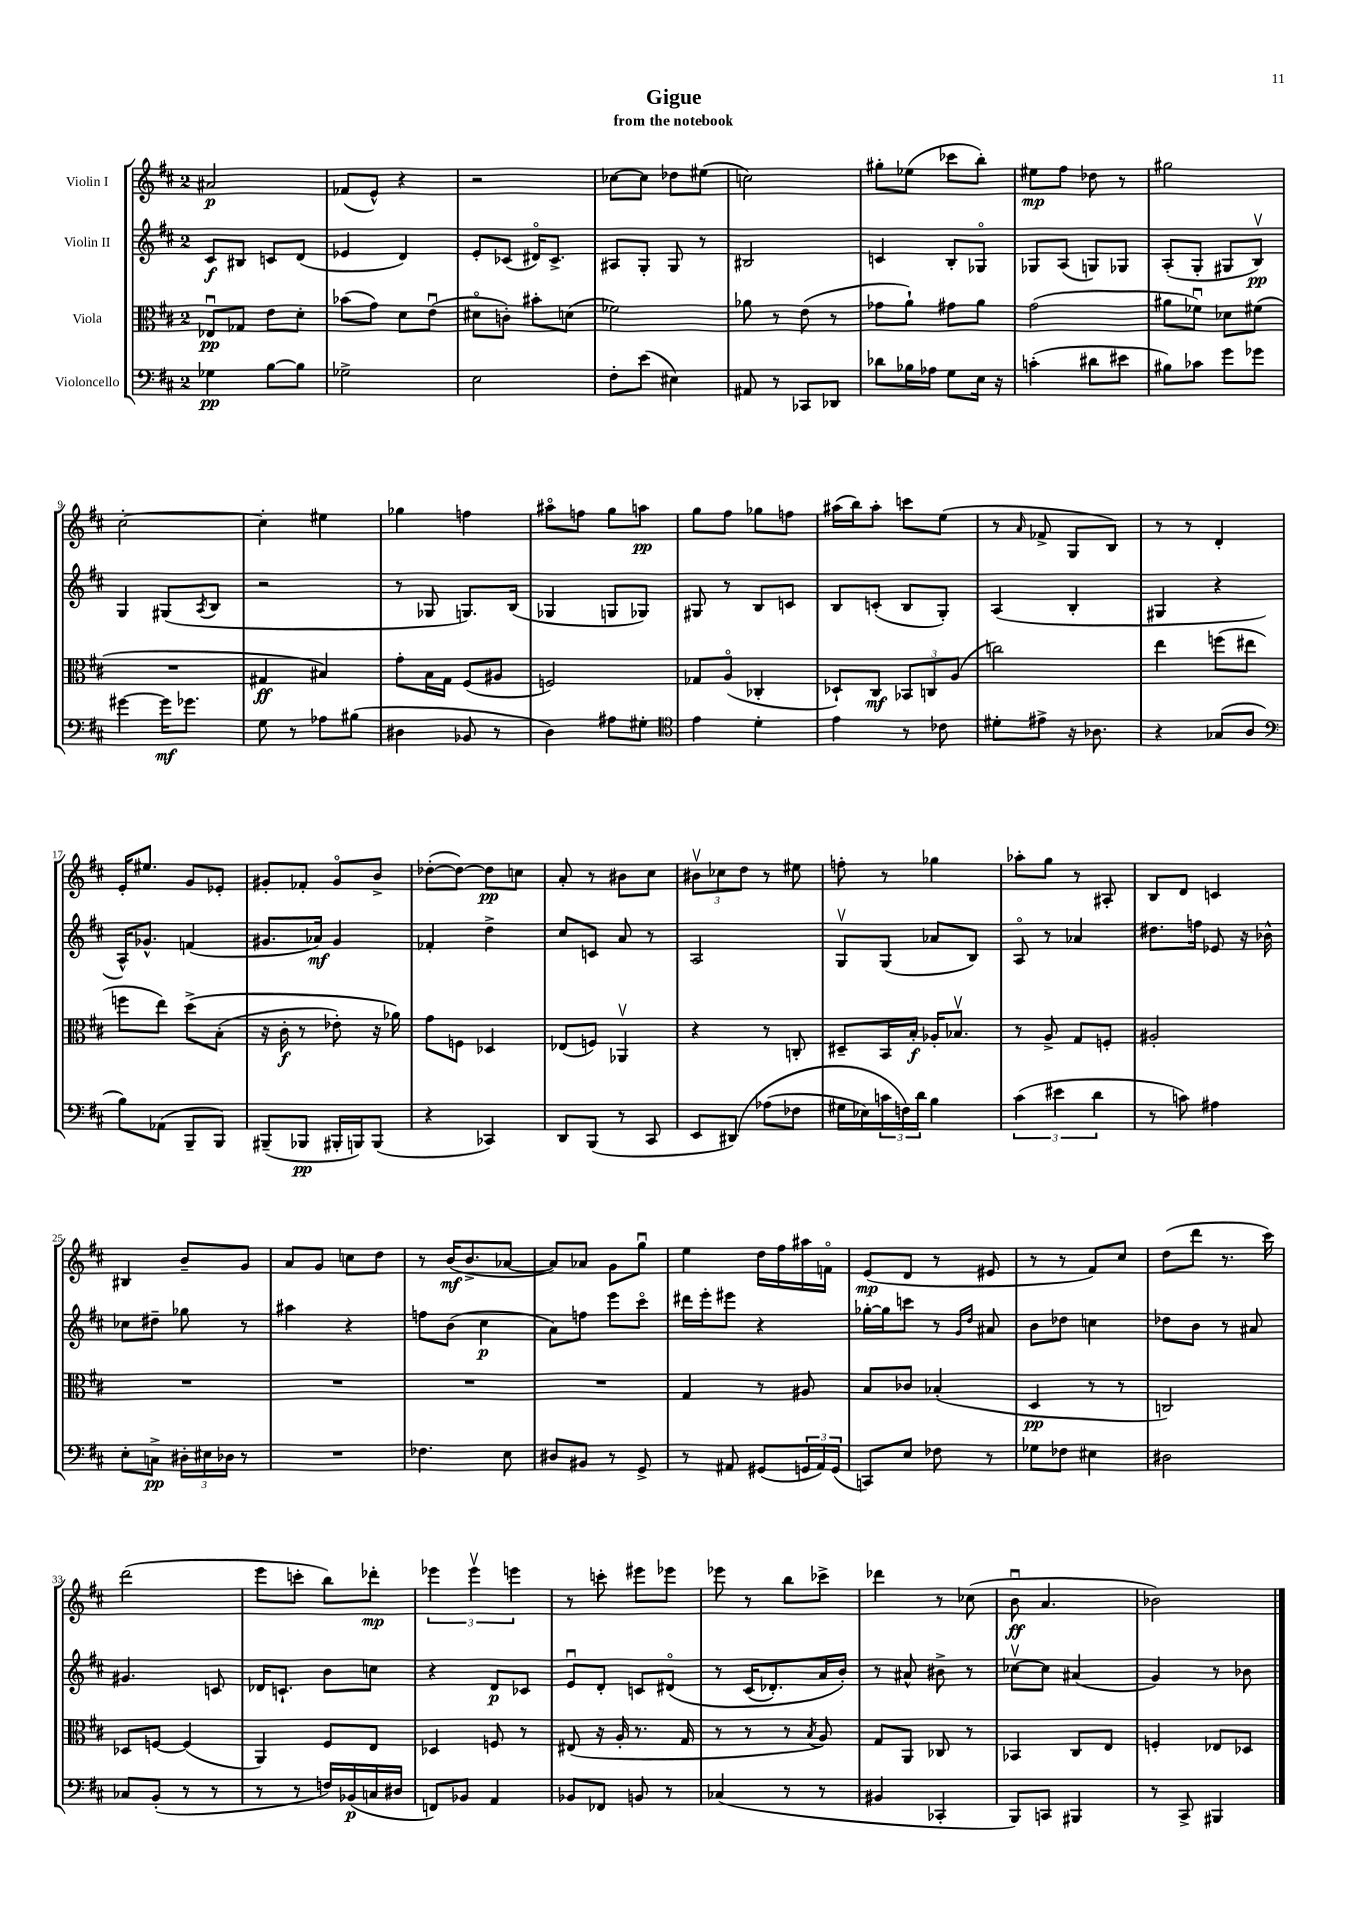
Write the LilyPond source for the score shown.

\header { title = "Gigue" subtitle = "from the notebook" }
<<
\new StaffGroup <<
\new Staff = "s0" \with { instrumentName = "Violin I" } {
    \clef treble \key d \major \once \override Staff.TimeSignature.style = #'single-digit \time 2/4
    ais'2\p |
    fes'8( e'8-^) r4 |
    r2 |
    ces''8~ ces''8 des''8 eis''8( |
    c''2) |
    gis''8-. ees''8( ces'''8 b''8-.) |
    eis''8\mp fis''8 des''8 r8 |
    gis''2 |
    cis''2~-. |
    cis''4-. eis''4 |
    ges''4 f''4 |
    ais''8\flageolet f''8 g''8 a''8\pp |
    g''8 fis''8 ges''8 f''8 |
    ais''16( b''16) ais''8-. c'''8 e''8( |
    r8 \grace { a'16 } fes'8-> g8 b8) |
    r8 r8 d'4-. |
    e'16-. eis''8. g'8 ees'8-. |
    gis'8-. fes'8-. gis'8\flageolet b'8-> |
    des''8~-.( des''8~) des''8\pp c''8 |
    a'8-. r8 bis'8 cis''8 |
    \tuplet 3/2 { bis'8\upbow ces''8 d''8 } r8 eis''8 |
    f''8-. r8 ges''4 |
    aes''8-. g''8 r8 ais8-. |
    b8 d'8 c'4 |
    bis4 b'8-- g'8 |
    a'8 g'8 c''8 d''8 |
    r8 b'16\mf( b'8.-> aes'8~ |
    aes'8) aes'8 g'8 g''8\downbow |
    e''4 d''16 fis''16 ais''16 f'16\flageolet |
    e'8\mp( d'8 r8 eis'8 |
    r8 r8 fis'8) cis''8 |
    d''8( d'''8 r8. cis'''16) |
    d'''2( |
    e'''8 c'''8-. b''8) des'''8-.\mp |
    \tuplet 3/2 { ees'''4 ees'''4\upbow e'''4 } |
    r8 c'''8-. eis'''8 ees'''8 |
    ees'''8 r8 b''8 ces'''8-> |
    des'''4 r8 ces''8( |
    b'8\downbow\ff a'4. |
    bes'2) \bar "|." |
}
\new Staff = "s1" \with { instrumentName = "Violin II" } {
    \clef treble \key d \major \once \override Staff.TimeSignature.style = #'single-digit \time 2/4
    cis'8\f bis8 c'8 d'8( |
    ees'4 d'4) |
    e'8-. ces'8( dis'16\flageolet) ces'8.-> |
    ais8 g8-. g8 r8 |
    bis2 |
    c'4 b8-. ges8\flageolet |
    ges8 a8( g8) ges8 |
    a8-.( g8-. gis8 b8\upbow\pp) |
    g4 gis8( \acciaccatura { a8 } b8 |
    r2 |
    r8 ges8 g8.) b16( |
    ges4 g8 ges8) |
    gis8 r8 b8 c'8 |
    b8 c'8-.( b8 g8-.) |
    a4( b4-. |
    gis4 r4 |
    a16-^) ges'8.-^ f'4( |
    gis'8. aes'16\mf) gis'4 |
    fes'4-. d''4-> |
    cis''8 c'8 a'8 r8 |
    a2 |
    g8\upbow g8( aes'8 b8) |
    a8\flageolet r8 aes'4 |
    dis''8. f''16 ees'8 r16 bes'16-^ |
    ces''8 dis''8-- ges''8 r8 |
    ais''4 r4 |
    f''8 b'8( cis''4\p |
    a'8) f''8 e'''8 cis'''8\flageolet |
    dis'''16 e'''16-. eis'''8 r4 |
    ges''16~-. ges''16 c'''8 r8 \grace { g'16 d''16 } ais'8 |
    b'8 des''8 c''4 |
    des''8 b'8 r8 ais'8 |
    gis'4. c'8 |
    des'16 c'8.-! b'8 c''8 |
    r4 d'8\p ces'8 |
    e'8\downbow d'8-. c'8 dis'8\flageolet\( |
    r8 cis'16( des'8.-.) a'16 b'16-.\) |
    r8 ais'8-^ bis'8-> r8 |
    ces''8~\upbow ces''8 ais'4( |
    g'4) r8 bes'8 \bar "|." |
}
\new Staff = "s2" \with { instrumentName = "Viola" } {
    \clef alto \key d \major \once \override Staff.TimeSignature.style = #'single-digit \time 2/4
    ees8\downbow\pp ges8 e'8 d'8-. |
    bes'8( g'8) d'8 e'8\downbow( |
    dis'8\flageolet c'8-.) bis'8-. d'8( |
    fes'2) |
    aes'8 r8 e'8( r8 |
    ges'8 a'8-!) gis'8 a'8 |
    g'2( |
    ais'8 fes'8\downbow) des'8 fis'8( |
    R2 |
    gis4\ff bis4) |
    g'8-. b16 g16 fis8( ais8 |
    f2) |
    ges8 a8\flageolet( ces4-. |
    des8-!) cis8\mf \tuplet 3/2 { bes,8 c8 a8( } |
    c''2) |
    e''4 f''8( eis''8 |
    f''8 e''8) d''8->\( b8-.( |
    r16 cis'16-.\f r8 ees'8-.) r16 aes'16\) |
    g'8 f8 des4 |
    ees8( f8) aes,4\upbow |
    r4 r8 c8-. |
    dis8-- b,16 b16-.\f aes16-. bes8.\upbow |
    r8 a8-> g8 f8-. |
    ais2-. |
    R2 |
    R2 |
    R2 |
    R2 |
    g4 r8 ais8 |
    b8 ces'8 bes4-.( |
    d4\pp r8 r8 |
    c2) |
    des8 f8~ f4( |
    a,4) fis8 e8 |
    des4 f8 r8 |
    eis8( r16 a16-. r8. g16 |
    r8 r8 r8 \acciaccatura { b8 } a8) |
    g8 a,8 ces8 r8 |
    bes,4 cis8 e8 |
    f4-. ees8 des8 \bar "|." |
}
\new Staff = "s3" \with { instrumentName = "Violoncello" } {
    \clef bass \key d \major \once \override Staff.TimeSignature.style = #'single-digit \time 2/4
    ges4\pp b8~ b8 |
    ges2-> |
    e2 |
    fis8-. e'8( eis4) |
    ais,8 r8 ces,8 des,8 |
    des'8 bes16 aes16 g8 e16 r16 |
    c'4-.( dis'8 eis'8 |
    bis8) ces'8 g'8 ges'8 |
    gis'4~ gis'16\mf ges'8. |
    g8 r8 aes8 bis8( |
    dis4 bes,8 r8 |
    d4) ais8 gis8-. |
    \clef tenor e'4 d'4-. |
    e'4 r8 ces'8 |
    dis'8-. eis'8-> r16 aes8. |
    r4 ges8( a8 |
    \clef bass b8) aes,8( b,,8-- b,,8) |
    bis,,8--( bes,,8\pp bis,,16-. b,,16) b,,8( |
    r4 ces,4) |
    d,8 b,,8( r8 cis,8 |
    e,8 dis,8)\( aes8( fes8 |
    gis16 ees16) \tuplet 3/2 { c'16 f16\) d'16 } b4 |
    \tuplet 3/2 { cis'4( eis'4 d'4 } |
    r8 c'8) ais4 |
    e8-. c8->\pp \tuplet 3/2 { dis16-. eis16 des16 } r8 |
    R2 |
    fes4. e8 |
    dis8 bis,8 r8 g,8-> |
    r8 ais,8 gis,8( \tuplet 3/2 { g,16 ais,16) g,16( } |
    c,8) e8 fes8 r8 |
    ges8 fes8 eis4 |
    dis2 |
    ces8 b,8-.( r8 r8 |
    r8 r8 f16) bes,16\p( c16 dis16 |
    f,8) bes,8 a,4 |
    bes,8 fes,8 b,8 r8 |
    ces4( r8 r8 |
    bis,4 ces,4-. |
    b,,8) c,8 bis,,4 |
    r8 cis,8-> bis,,4 \bar "|." |
}
>>
>>
